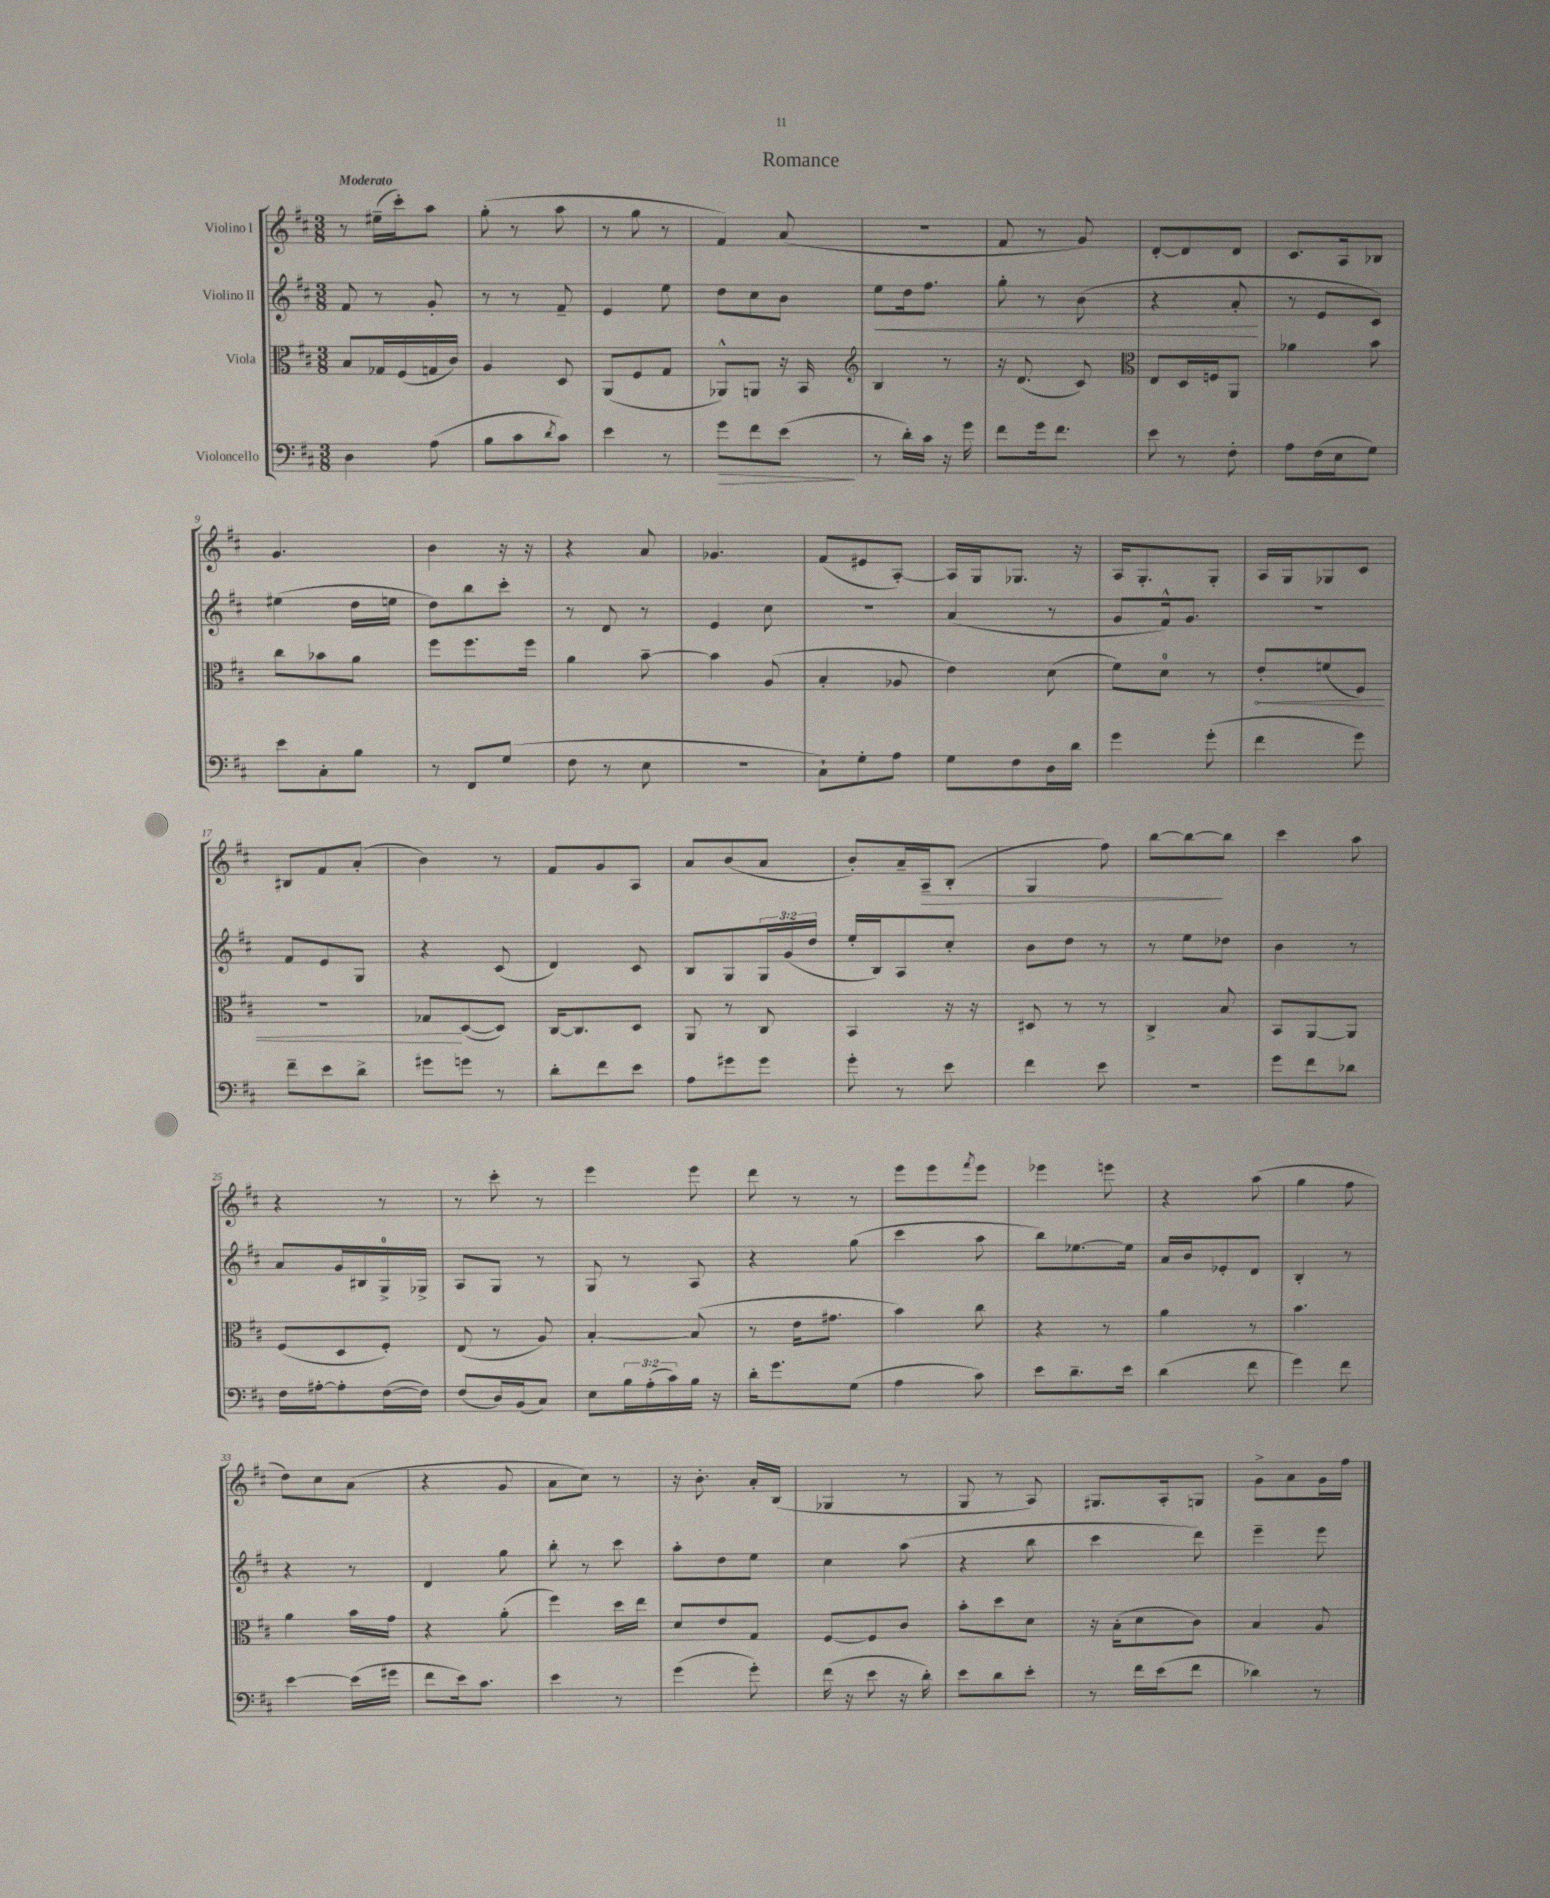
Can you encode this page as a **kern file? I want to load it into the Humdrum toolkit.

**kern	**kern	**kern	**kern
*staff4	*staff3	*staff2	*staff1
*clefF4	*clefC3	*clefG2	*clefG2
*k[f#c#]	*k[f#c#]	*k[f#c#]	*k[f#c#]
*M3/8	*M3/8	*M3/8	*M3/8
4D\	8B/L	8f#/	8r
.	16G-/L	8r	(16ee#~\LL
.	(16F#/	.	16ccc#'\J)
(8A\	16G/	8g'/	8aa\J
.	16c#/JJ)	.	.
=	=	=	=
8B\L	4A/	8r	(8gg'\
8c#\	.	8r	8r
8qd/	.	.	.
8c#\J)	8D/	8f#~/	8aa\
=	=	=	=
4e\	(8AA/L	4e/	8r
.	8F#/	.	8gg\
8r	8G/J	8ee\	8r
=	=	=	=
8g\L	8AA-^^/L)	8dd\L	4f#/)
8f#\	8AA/J	8cc#\	.
(8e\J	16r	8b\J	(8a/
.	16BB/	.	.
=	=	=	=
*	*clefG2	*	*
8r	4B/	8ee\L	4.r
16d'\LL)	.	16dd\k	.
16c#\JJ	.	8.ff#\J	.
16r	8r	.	.
16g\	.	.	.
=	=	=	=
8f#\L	16r	8gg'\	8f#/
.	(8.d/	.	.
16g\k	.	8r	8r
8.f#\J	.	.	.
.	8c#/)	(8b\	8g/)
=	=	=	=
*	*clefC3	*	*
8e\	8E/L	4r	[8d'/L
8r	16D/L	.	8d/]
.	16F/J	.	.
8F#'\	8AA/J	8a'/	8d/J
=	=	=	=
8A\L	4a-\	8r	8.c#/L
(16F#\L	.	8e/L	.
16E\J	.	.	16A/k
8G\J)	8b\	8c#/J)	8B-/J
=	=	=	=
8e\L	8cc#\L	(4ee#\	4.g/
8C#'\	8b-\	.	.
8B\J	8a\J	16dd\LL	.
.	.	16ee\JJ	.
=	=	=	=
8r	8ff#\L	8dd\L)	4b\
8FF#/L	8.ff#\	8bb\	.
(8G/J	.	8ccc#'\J	16r
.	16ff#\Jk	.	16r
=	=	=	=
8F#\	4a\	8r	4r
8r	.	8d/	.
8E\	[8b~\	8r	8a/
=	=	=	=
4.r	4b\]	4e/	4.g-/
.	(8A/	8cc#\	.
=	=	=	=
8C#`\L)	4B'/	4.r	(8f#/L
8G'\	.	.	8e#/
8A\J	8A-/	.	[8A'/J)
=	=	=	=
8G\L	4e\)	(4a/	16A/]LL
.	.	.	16G/J
8F#\	.	.	8.G-/J
16D\L	(8d\	8r	.
16d\JJ	.	.	16r
=	=	=	=
4g\	8f#\L)	8g/L	16A/LK
.	.	.	8.G'/
.	8d\J	16f#^^/k)	.
.	.	8.g/J	.
(8g'\	8r	.	8G'/J
=	=	=	=
4f#\	8e'/L	4.r	16A/LL
.	.	.	16G/J
.	(8f/	.	8G-/
8g\)	8F#/J)	.	8c#/J
=	=	=	=
8f#~\L	4.r	8f#/L	8B#/L
8e\	.	8e/	8f#/
8d^\J	.	8G/J	(8a'/J
=	=	=	=
8g#\L	8G-/L	4r	4b\)
8g\J	([8D/	.	.
8r	8D/]J)	(8c#/	8r
=	=	=	=
8d'\L	[16C#/LK	4d/)	8f#/L
.	8.C#/]	.	.
8f#\	.	.	8g/
8e\J	8D/J	8c#/	8A/J
=	=	=	=
8A\L	8AA/	8B/L	8a/L
8g#\	8r	8G/	(8b/
8g#\J	8C#/	24G/L	8a/J
.	.	(24g/	.
.	.	24dd/JJ	.
=	=	=	=
8g'\	4BB/	16ee'/LL	8b'/L)
.	.	16B/J)	.
8r	.	8A/	16a~/L
.	.	.	16A~/J
8e\	16r	8cc#'/J	(8B'/J
.	16r	.	.
=	=	=	=
4f#\	8D#/	8b\L	4G/
.	8r	8dd\J	.
8e\	8r	8r	8ff#\)
=	=	=	=
4.r	4C#^/	8r	[8bb\L
.	.	8ee\L	8bb\_
.	8B/	8dd-\J	8bb\]J
=	=	=	=
8g\L	8BB/L	4b\	4ccc#\
8f#\	[8AA/	.	.
8d-\J	8AA/]J	8r	8aa\
=	=	=	=
16F#\LL	(8F#/L	8a/L	4r
[16A#'\J	.	.	.
8A#'\]	8D/	16g/L	.
.	.	16B#/	.
([16F#\L	8F#'/J)	16G^/	8r
16F#\]JJ)	.	16G-^/JJ	.
=	=	=	=
(8F#/L	(8E/	8A/L	8r
16D/L)	8r	8G/J	8ccc#'\
(16BB/J	.	.	.
8C#/J)	8A/)	8r	8r
=	=	=	=
8E\L	[4B'/	8G/	4eee\
24B\L	.	8r	.
(24A'\	.	.	.
24c#\)	.	.	.
16B\JJ	(8B/]	8A/	8eee\
16r	.	.	.
=	=	=	=
16d'\LK	8r	4r	8ddd\
8.g\	.	.	.
.	16e\LK	.	8r
.	8.g#\J	.	.
(8G\J	.	(8gg\	8r
=	=	=	=
4A\	4b\)	4ccc#\	8eee\L
.	.	.	8eee\
.	.	.	8qfff#/
8c#\)	8cc#\	8aa\	8eee\J
=	=	=	=
8e\L	4r	8bb\L)	4eee-\
8.d~\	.	[8.ee-\	.
.	8r	.	8eee\
16e\Jk	.	16ee-\]Jk	.
=	=	=	=
(4d\	4a\	16a/LL	4r
.	.	16b/J	.
.	.	8e-'/	.
8f#\	8r	8d/J	(8aa\
=	=	=	=
4g\)	4.b\	4B'/	4gg\
8f#\	.	8r	8ff#\
=	=	=	=
[4e\	4a\	4r	8dd\L)
.	.	.	8cc#\
(16e\]LL	16b\LL	8r	(8a\J
16g#\JJ	16g\JJ	.	.
=	=	=	=
8f#\L	4r	4d/	4r
16e\k)	.	.	.
8.c#\J	.	.	.
.	(8a'\	8gg\	8g/
=	=	=	=
4e\	4ff#\)	8bb'\	8a\L
.	.	8r	8cc#\J)
8r	16dd\LL	8ccc#\	8r
.	16ee\JJ	.	.
=	=	=	=
(4g\	8d/L	8aa'\L	16r
.	.	.	8.b'\
.	8e/	8dd\	.
8g'\)	8G/J	8ee\J	16a'/LL
.	.	.	(16B/JJ
=	=	=	=
(16f#\	[8F#/L	4cc#\	4G-/
16r	.	.	.
8e\	8F#/]	.	.
16r	8c#/J	(8aa\	8r
16d'\)	.	.	.
=	=	=	=
8e\L	8b'\L	4r	8G/
8d\	8dd\	.	8r
8e'\J	8d\J	8bb\	8A/)
=	=	=	=
8r	16r	4ccc#\	8.G#/L
.	(16B'\LK	.	.
16f#\LL	8d\	.	.
(16e\J	.	.	16A'/k
8f#\J	8c#\J)	8ddd\)	8G/J
=	=	=	=
4d-\)	4B/	4eee~\	8g^\L
.	.	.	8a\
8r	8A/	8eee\	16g\L
.	.	.	16ff#\JJ
==	==	==	==
*-	*-	*-	*-
